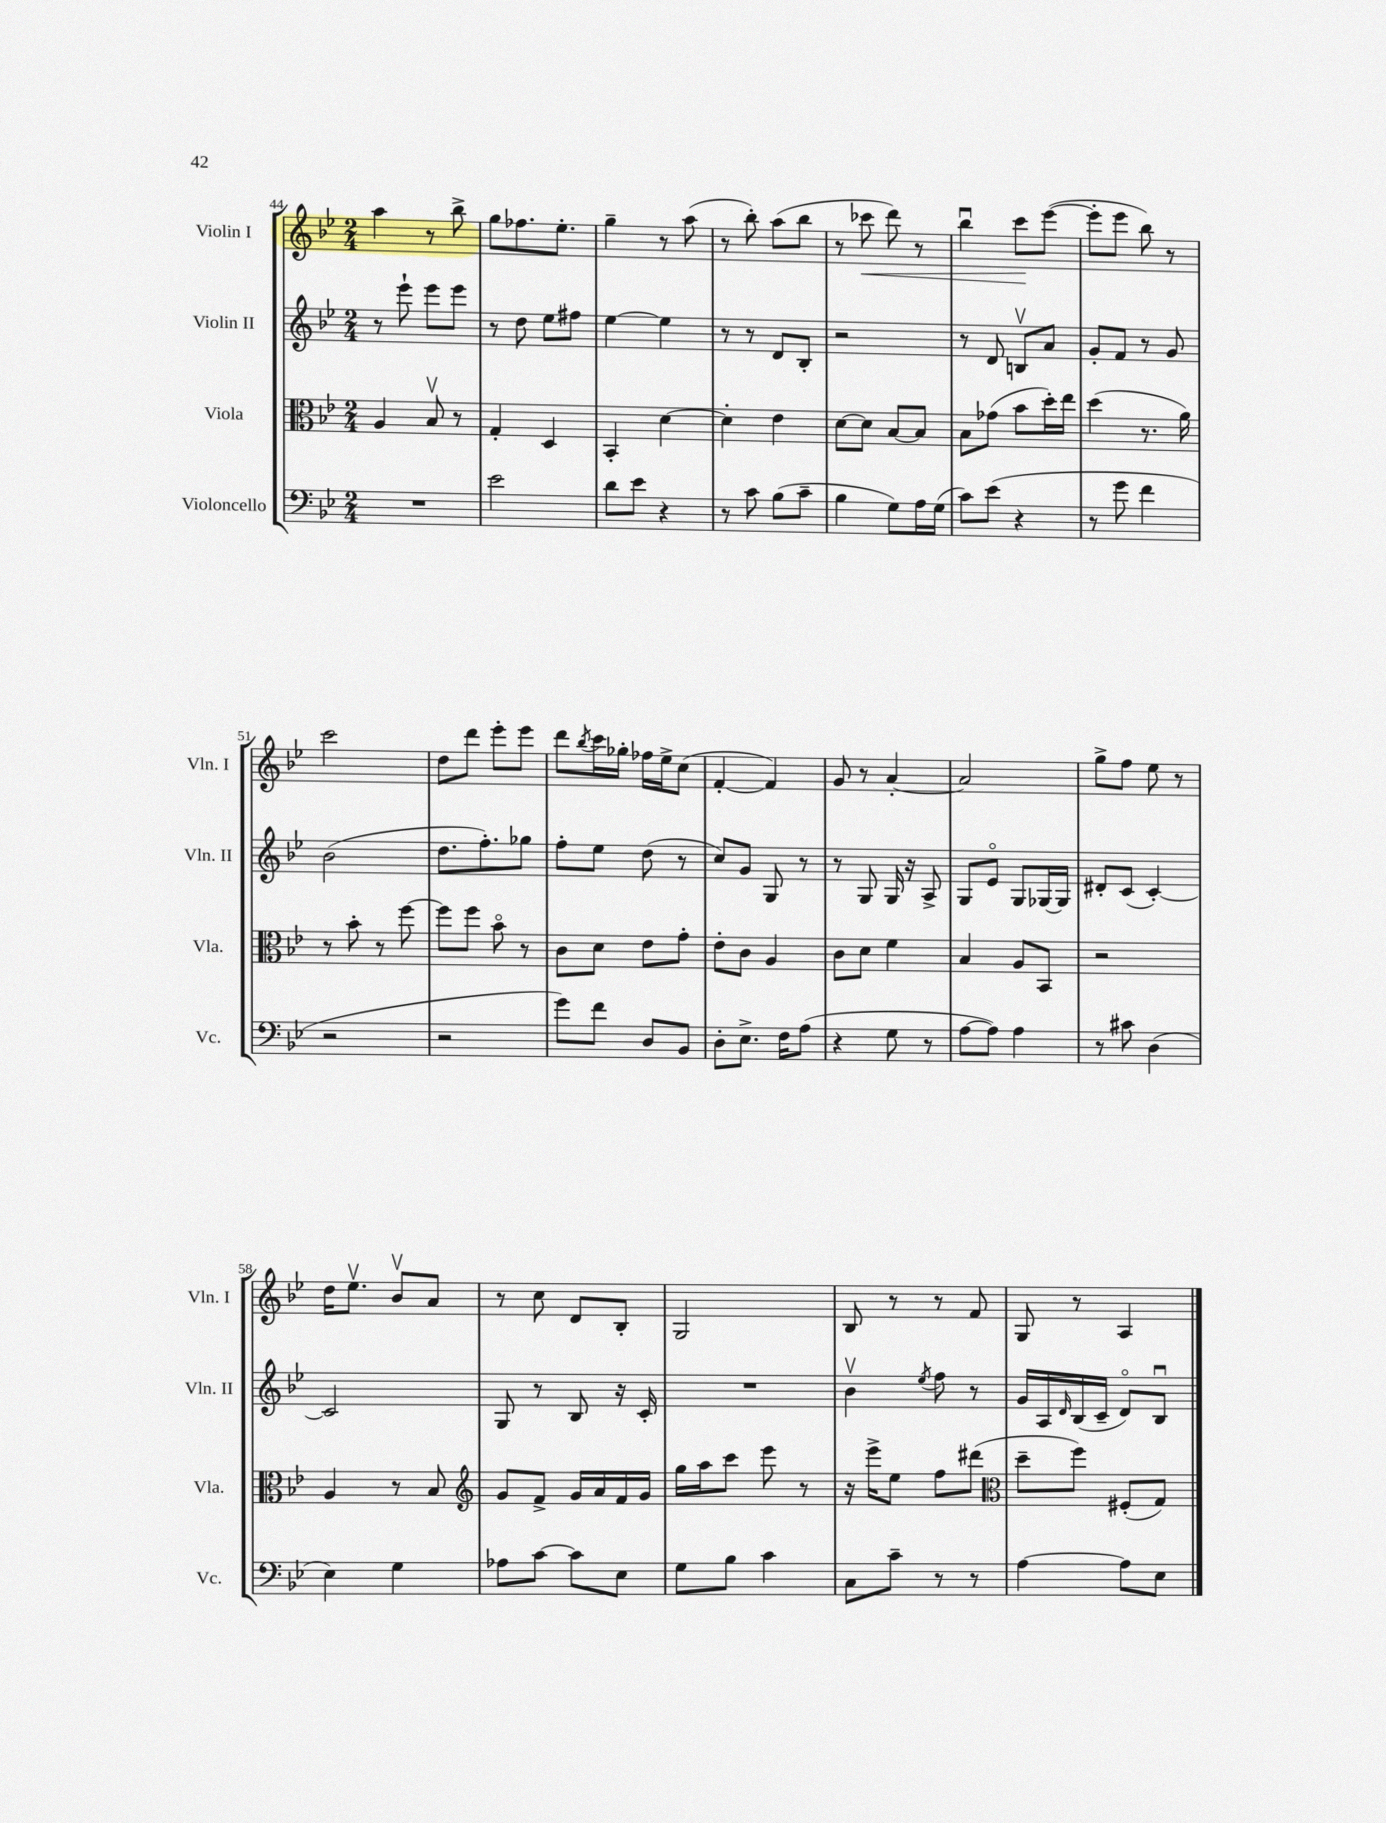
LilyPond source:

<<
\new StaffGroup <<
\new Staff = "s0" \with { instrumentName = "Violin I" shortInstrumentName = "Vln. I" } {
    \clef treble \key bes \major \numericTimeSignature \time 2/4
    a''4 r8 bes''8-> |
    g''8 fes''8. ees''8.-. |
    g''4-- r8 a''8( |
    r8 bes''8-.) a''8( bes''8 |
    r8 ces'''8\< d'''8) r8 |
    bes''4\downbow c'''8\! ees'''8~( |
    ees'''8-. ees'''8 bes''8) r8 |
    c'''2 |
    d''8 d'''8 ees'''8-. ees'''8 |
    d'''8 \acciaccatura { bes''8 } c'''16 ges''16-. fes''16 ees''16-> c''8( |
    f'4~-. f'4) |
    g'8 r8 a'4~-. |
    a'2 |
    g''8-> f''8 ees''8 r8 |
    d''16 ees''8.\upbow bes'8\upbow a'8 |
    r8 c''8 d'8 bes8-. |
    g2 |
    bes8 r8 r8 f'8 |
    g8 r8 a4 \bar "|." |
}
\new Staff = "s1" \with { instrumentName = "Violin II" shortInstrumentName = "Vln. II" } {
    \clef treble \key bes \major \numericTimeSignature \time 2/4
    r8 ees'''8-! ees'''8 ees'''8 |
    r8 d''8 ees''8 fis''8 |
    ees''4~ ees''4 |
    r8 r8 d'8 bes8-. |
    r2 |
    r8 d'8 b8\upbow a'8 |
    g'8-. f'8 r8 g'8 |
    bes'2( |
    d''8. f''8.-.) ges''8 |
    f''8-. ees''8 d''8( r8 |
    c''8) g'8 g8 r8 |
    r8 g8 g16 r16 a8-> |
    g8 ees'8\flageolet g8 ges16~ ges16 |
    dis'8-. c'8( c'4~-.) |
    c'2 |
    g8 r8 bes8 r16 c'16-. |
    R2 |
    bes'4\upbow \acciaccatura { ees''8 } f''8 r8 |
    g'16 a16 \grace { d'16 } bes16( c'16-- d'8\flageolet) bes8\downbow \bar "|." |
}
\new Staff = "s2" \with { instrumentName = "Viola" shortInstrumentName = "Vla." } {
    \clef alto \key bes \major \numericTimeSignature \time 2/4
    a4 bes8\upbow r8 |
    g4-. d4 |
    bes,4-. d'4~ |
    d'4-. ees'4 |
    d'8~ d'8 bes8~ bes8 |
    bes8 ges'8( bes'8 d''16-.) ees''16 |
    d''4( r8. a'16) |
    r8 bes'8-. r8 f''8~ |
    f''8 f''8 bes'8\flageolet r8 |
    c'8 d'8 ees'8 g'8-. |
    ees'8-. c'8 a4 |
    c'8 d'8 f'4 |
    bes4 a8 bes,8 |
    r2 |
    a4 r8 bes8 |
    \clef treble g'8 f'8-> g'16 a'16 f'16 g'16 |
    g''16 a''16 c'''8 ees'''8 r8 |
    r16 ees'''16-> ees''8 f''8 dis'''8( |
    \clef alto d''8-- f''8) fis8-.( g8) \bar "|." |
}
\new Staff = "s3" \with { instrumentName = "Violoncello" shortInstrumentName = "Vc." } {
    \clef bass \key bes \major \numericTimeSignature \time 2/4
    R2 |
    ees'2 |
    d'8 ees'8 r4 |
    r8 c'8 bes8( c'8-- |
    bes4 g8) a16 g16( |
    c'8) ees'8( r4 |
    r8 g'8 f'4 |
    r2 |
    r2 |
    g'8) f'8 d8 bes,8 |
    d8-. ees8.-> f16 a8( |
    r4 g8 r8 |
    a8~ a8) a4 |
    r8 cis'8 d4( |
    ees4) g4 |
    aes8 c'8~ c'8 ees8 |
    g8 bes8 c'4 |
    c8 c'8-- r8 r8 |
    a4~ a8 ees8 \bar "|." |
}
>>
>>
\layout { \context { \Score currentBarNumber = #44 } }
